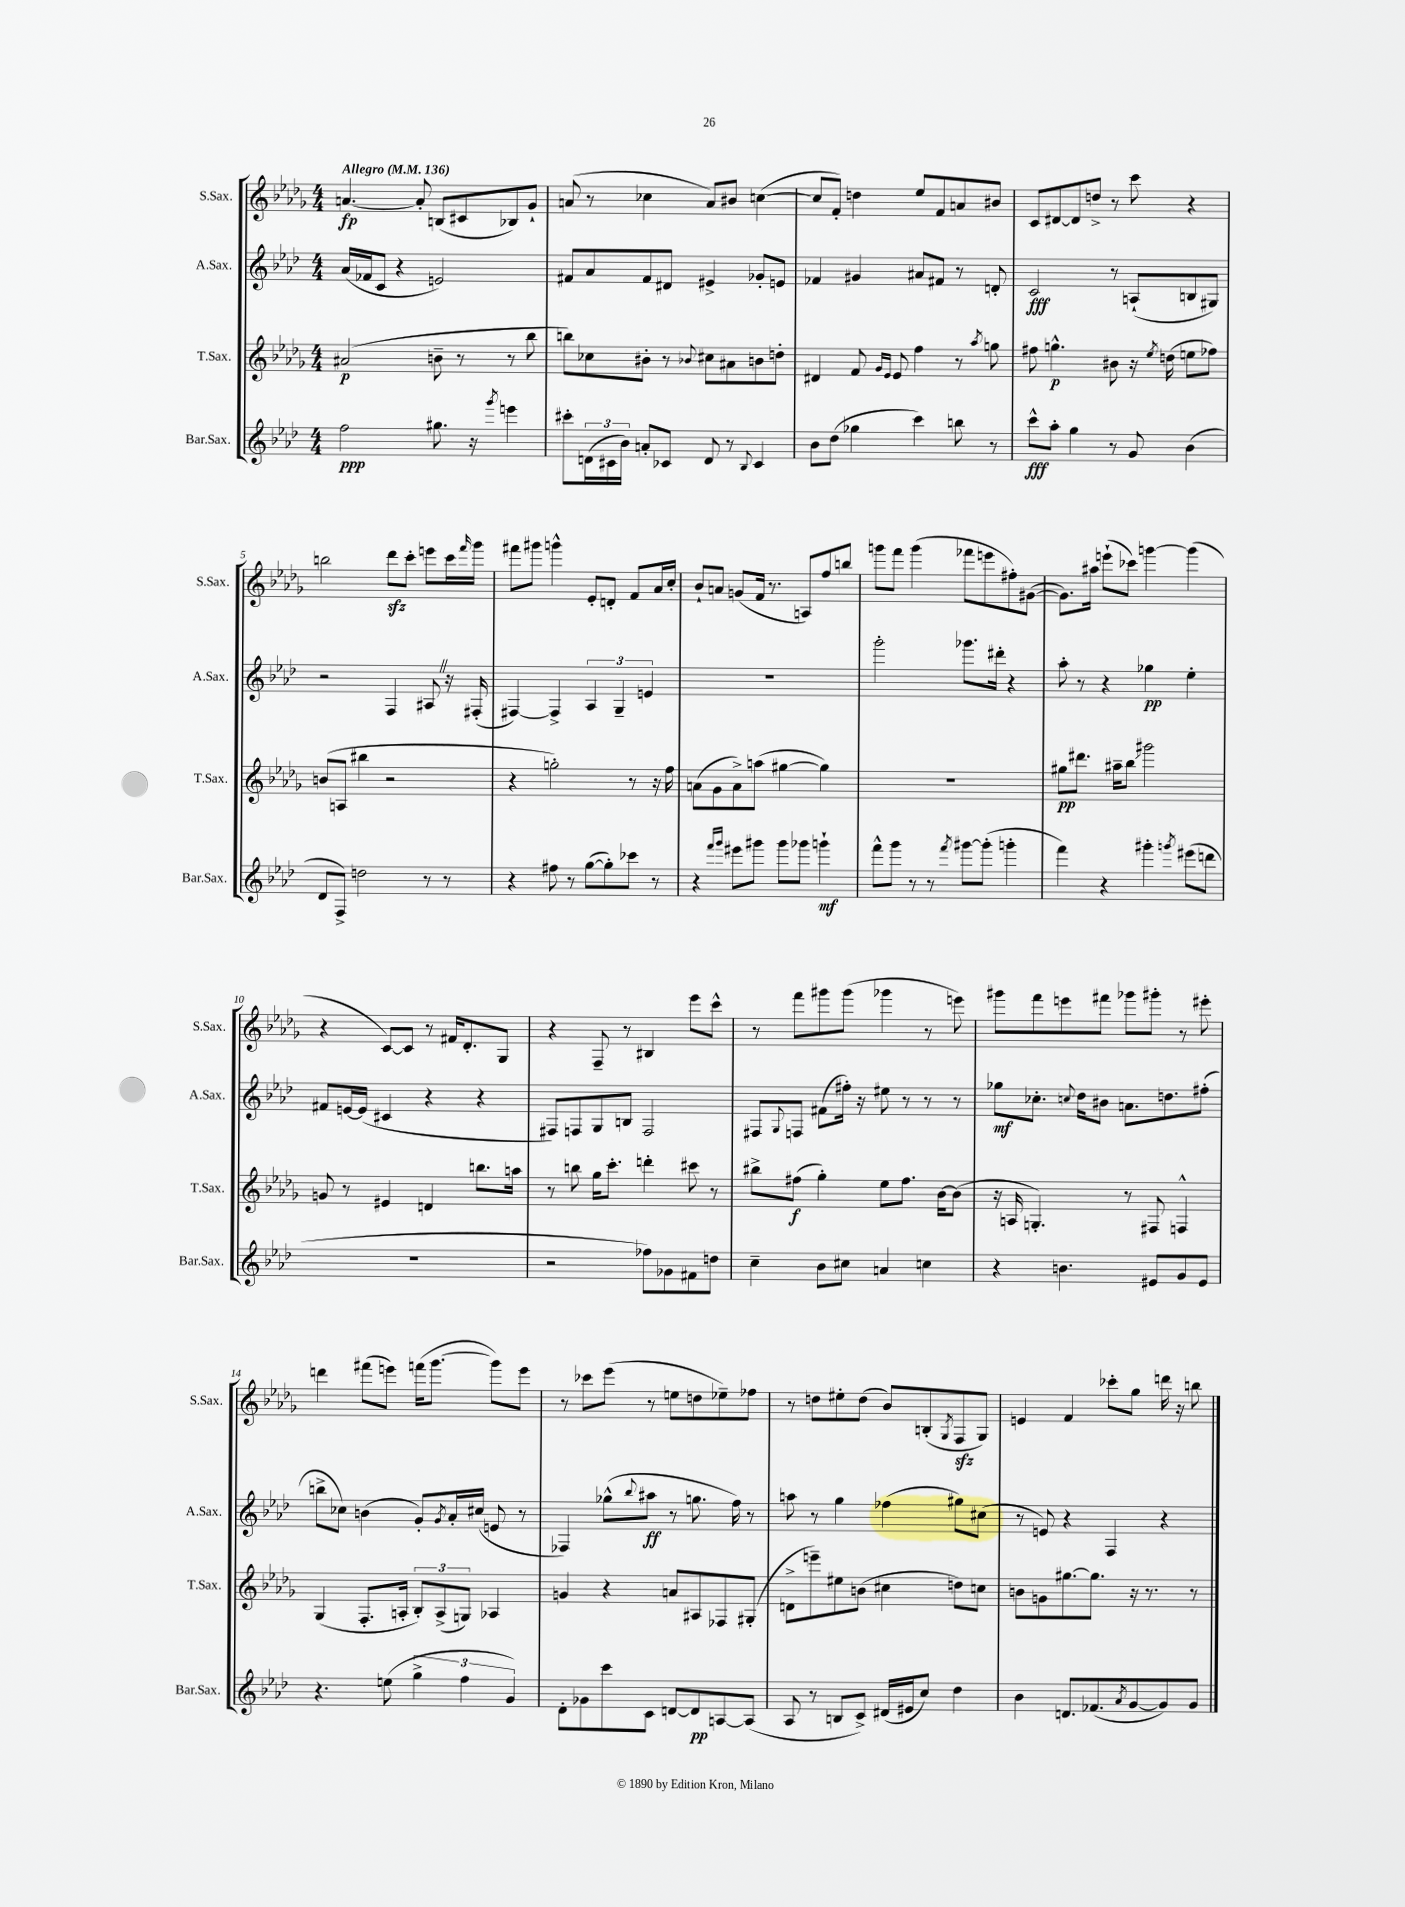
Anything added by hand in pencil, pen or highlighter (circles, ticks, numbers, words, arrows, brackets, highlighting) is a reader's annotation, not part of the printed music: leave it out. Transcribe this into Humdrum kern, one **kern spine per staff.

**kern	**kern	**kern	**kern
*staff4	*staff3	*staff2	*staff1
*clefG2	*clefG2	*clefG2	*clefG2
*k[b-e-a-d-]	*k[b-e-a-d-g-]	*k[b-e-a-d-]	*k[b-e-a-d-g-]
*M4/4	*M4/4	*M4/4	*M4/4
*MM136	*MM136	*MM136	*MM136
2ff\	(2a#/	(16a-/LL	[4.a/
.	.	16f-/J	.
.	.	8c/J	.
.	.	4r	.
.	.	.	8a'/]
8.gg#\	8b~\	2e/)	(8B/L
.	8r	.	8c#/
16r	.	.	.
8qggg/	.	.	.
4eee\	8r	.	8B-/)
.	8bb-\	.	8g-`/J
=	=	=	=
8ccc#'\L	8bb\L)	8f#/L	(8a/
(24d\L	8cc-\	8a-/	8r
24c#\	.	.	.
24b-\JJ)	.	.	.
8a'/L	8b#'\J	8f#/	4cc-\
8c-/J	8r	8d#/J	.
.	8qqb-/	.	.
8d/	8cc#\L	4e#^/	8a/L)
8r	8a#\	.	8b#/J
8qqB-/	.	.	.
4c-/	8b\	8g-'/L	([4cc\
.	8dd'\J	8e/J	.
=	=	=	=
8b-\L	4d#/	4f-/	8cc/]L
(8dd-\J	.	.	8f'/J)
4gg-\	8f/	4g#/	4dd\
.	16qqg-/LL	.	.
.	16qqe-/JJ	.	.
.	8e-/	.	.
4ccc\)	4ff\	8a#/L	8ee-/L
.	.	8f#/J	8f/
8bb\	8r	8r	8a/
.	8qaa-/	.	.
8r	8gg\	8d'/	8b#/J
=	=	=	=
8ccc^^\L	8ff#\	2c/	8c/L
8aa-'\J	4.gg^^\	.	[8d#/
4gg\	.	.	8d#/]
.	.	.	8dd^/J
8r	8b#\	8r	8r
8g/	16r	(8A`/L	8ccc\
.	8qee-/	.	.
.	(16dd\	.	.
(4b-\	8ee\L	8B/	4r
.	8ff-\J)	8G#/J)	.
=	=	=	=
8d-/L	(8b/L	2r	2bb\
8F^/J)	8A/J	.	.
2dd\	4bb#\	.	.
.	2r	4F/	8ddd-\L
.	.	.	8ccc'\J
8r	.	8A#/	8eee\L
8r	.	16r	16ccc\L
.	.	.	16qqfff/
.	.	(16F#'/	16ggg-\JJ
=	=	=	=
4r	4r	[4F#/)	8fff#\L
.	.	.	8ggg#\J
8ff#\	2gg'\)	4F#^/]	4ggg^^\
8r	.	.	.
([8gg\L	.	6A-/	8e-'/L
8gg'\])	.	.	8d'/J
.	.	6G~/	.
8ccc-\J	8r	.	8f/L
.	.	6e/	.
8r	16r	.	16a-/L
.	16ff\	.	16cc'/JJ
=	=	=	=
4r	(8a\L	1r	8b-`/L
.	8g-\	.	8a/J
16qqfff/LL	.	.	.
16qqggg/JJ	.	.	.
8eee#\L	8a^\)	.	(8g/L
8ggg#\J	(8aa\J	.	16f/Jk
.	.	.	8.r
8ggg#\L	[4gg#\	.	.
8ggg-\J	.	.	8A/L)
4ggg`\	4gg#\])	.	8ff/
.	.	.	8bb/J
=	=	=	=
8fff^^\L	1r	2ggg'\	8ggg\L
8ggg\J	.	.	8fff\J
8r	.	.	(4ggg\
8r	.	.	.
8qfff/	.	.	.
[8ggg#\L	.	8.ggg-\L	8fff-\L
(8ggg#'\]J	.	.	8eee\
.	.	16ddd#'\Jk	.
4ggg'\	.	4r	8ff#'\)
.	.	.	([8g#\J
=	=	=	=
4fff\)	8gg#\L	8aa-'\	8.g#\]L)
.	8.ddd#\J	8r	.
.	.	.	16aa#\Jk
4r	.	4r	(8eee`\L
.	16aa#~\LK	.	.
.	8bb-\J	.	8ccc-\J)
4ggg#'\	2ggg#\	4gg-\	[4ggg\
8qggg/	.	.	.
(8eee#\L	.	4ee-'\	(4ggg\]
8ddd\J	.	.	.
=	=	=	=
1r	8g/	8f#/L	4r
.	8r	[16e/L	.
.	.	(16e/]JJ	.
.	4e#/	4c#/	[8c/L)
.	.	.	8c/]J
.	4d/	4r	8r
.	.	.	16f#/LK
.	.	.	8.d-'/
.	8.bb\L	4r	.
.	.	.	8G-/J
.	16aa\Jk	.	.
=	=	=	=
2r	8r	8F#/L)	4r
.	8bb\	8F/	.
.	16gg-\LK	8G/	8F~/
.	8.ccc'\J	.	.
.	.	8B/J	8r
8ff-\L)	4ddd'\	2F/	4B#/
8g-\	.	.	.
8f#\	8ccc#\	.	8eee-\L
8dd\J	8r	.	8ccc^^\J
=	=	=	=
4cc~\	8bb#^\L	8F#/L	8r
.	.	8qqG/	.
.	(8ff#\J	8F/J	8fff\L
8b-\L	4gg-'\)	(8f#\L	8ggg#\
8cc#\J	.	16ff#'\Jk)	(8ggg#\J
.	.	16r	.
4a/	8ee-\L	8ee#\	4ggg-\
.	8.ff#\J	8r	.
4cc\	.	8r	8r
.	[16b-\LK	.	.
.	(8b-\]J	8r	8eee\)
=	=	=	=
4r	16r	8gg-\L	8ggg#\L
.	16A/	.	.
.	4.G'/)	8.cc-'\J	8fff\
4.b\	.	.	8eee\
.	.	8qqcc/	.
.	.	16dd-\LK	.
.	.	8b#\J	8fff#\J
.	8r	8.a\L	8ggg-\L
8e#/L	8F#/	.	8ggg#'\J
.	.	8.dd\	.
8g/	4F^^/	.	8r
8e#/J	.	(8ff#'\J	8eee#'\
=	=	=	=
4.r	(4G-/	8bb^\L	4ddd\
.	.	8cc-\J)	.
.	8.F'/L	(4b\	(8fff#\L
(8ee\	.	.	8eee\J)
.	16A'/Jk	.	.
6gg^\	12B-'/L)	8g'/L)	(16fff\LK
.	.	.	[8.ggg-\J
.	(12A^/	.	.
.	.	8qg/	.
.	.	16a-'/L	.
6ff\	12G/J)	.	.
.	.	(16cc#/JJ	.
.	4A-/	8e/	8ggg-\]L)
6g/)	.	.	.
.	.	8r	8eee\J
=	=	=	=
8d-'\L	4g/	4F-/)	8r
8g-\	.	.	8ccc-\L
8ccc\	4r	(8gg-^^\L	(8eee-\J
.	.	8qqbb-/	.
8c\J	.	8aa#\J	8r
[8d/L	8a/L	8r	8ee\L
8d/]	8A#/	8.gg\	8dd\
[8A/	8F-/	.	8ee-~\)
.	.	16ff\)	.
(8A/]J	(8G#'/J	8r	8ff-\J
=	=	=	=
8A-/	8d^\L	8aa\	8r
8r	8eee~\)	8r	8dd\L
8B/L	8ee#\	4gg\	8ee#'\
8c^/J)	(8b\J	.	(8dd\J
(16d#/LL	4cc#\	(4ff-\	8b-/L)
16e#/J	.	.	.
8cc/J)	.	.	(8B'/
.	.	.	8qG-/
4dd-\	8dd\L)	8gg#\L)	8F/
.	8cc\J	(8cc#\J	8G-/J)
=	=	=	=
4b-\	8b\L	8r	4e/
.	8g\	8e/)	.
8.d/L	[8.gg#\	4r	4f/
(8.f-/	8.gg#\]J	.	.
.	.	4F/	8ccc-'\L
8qa-/	.	.	.
[8g/	16r	.	8gg-\J
.	8.r	.	.
8g/])	.	4r	16ddd\
.	.	.	16r
8g/J	8r	.	8bb\
==	==	==	==
*-	*-	*-	*-
